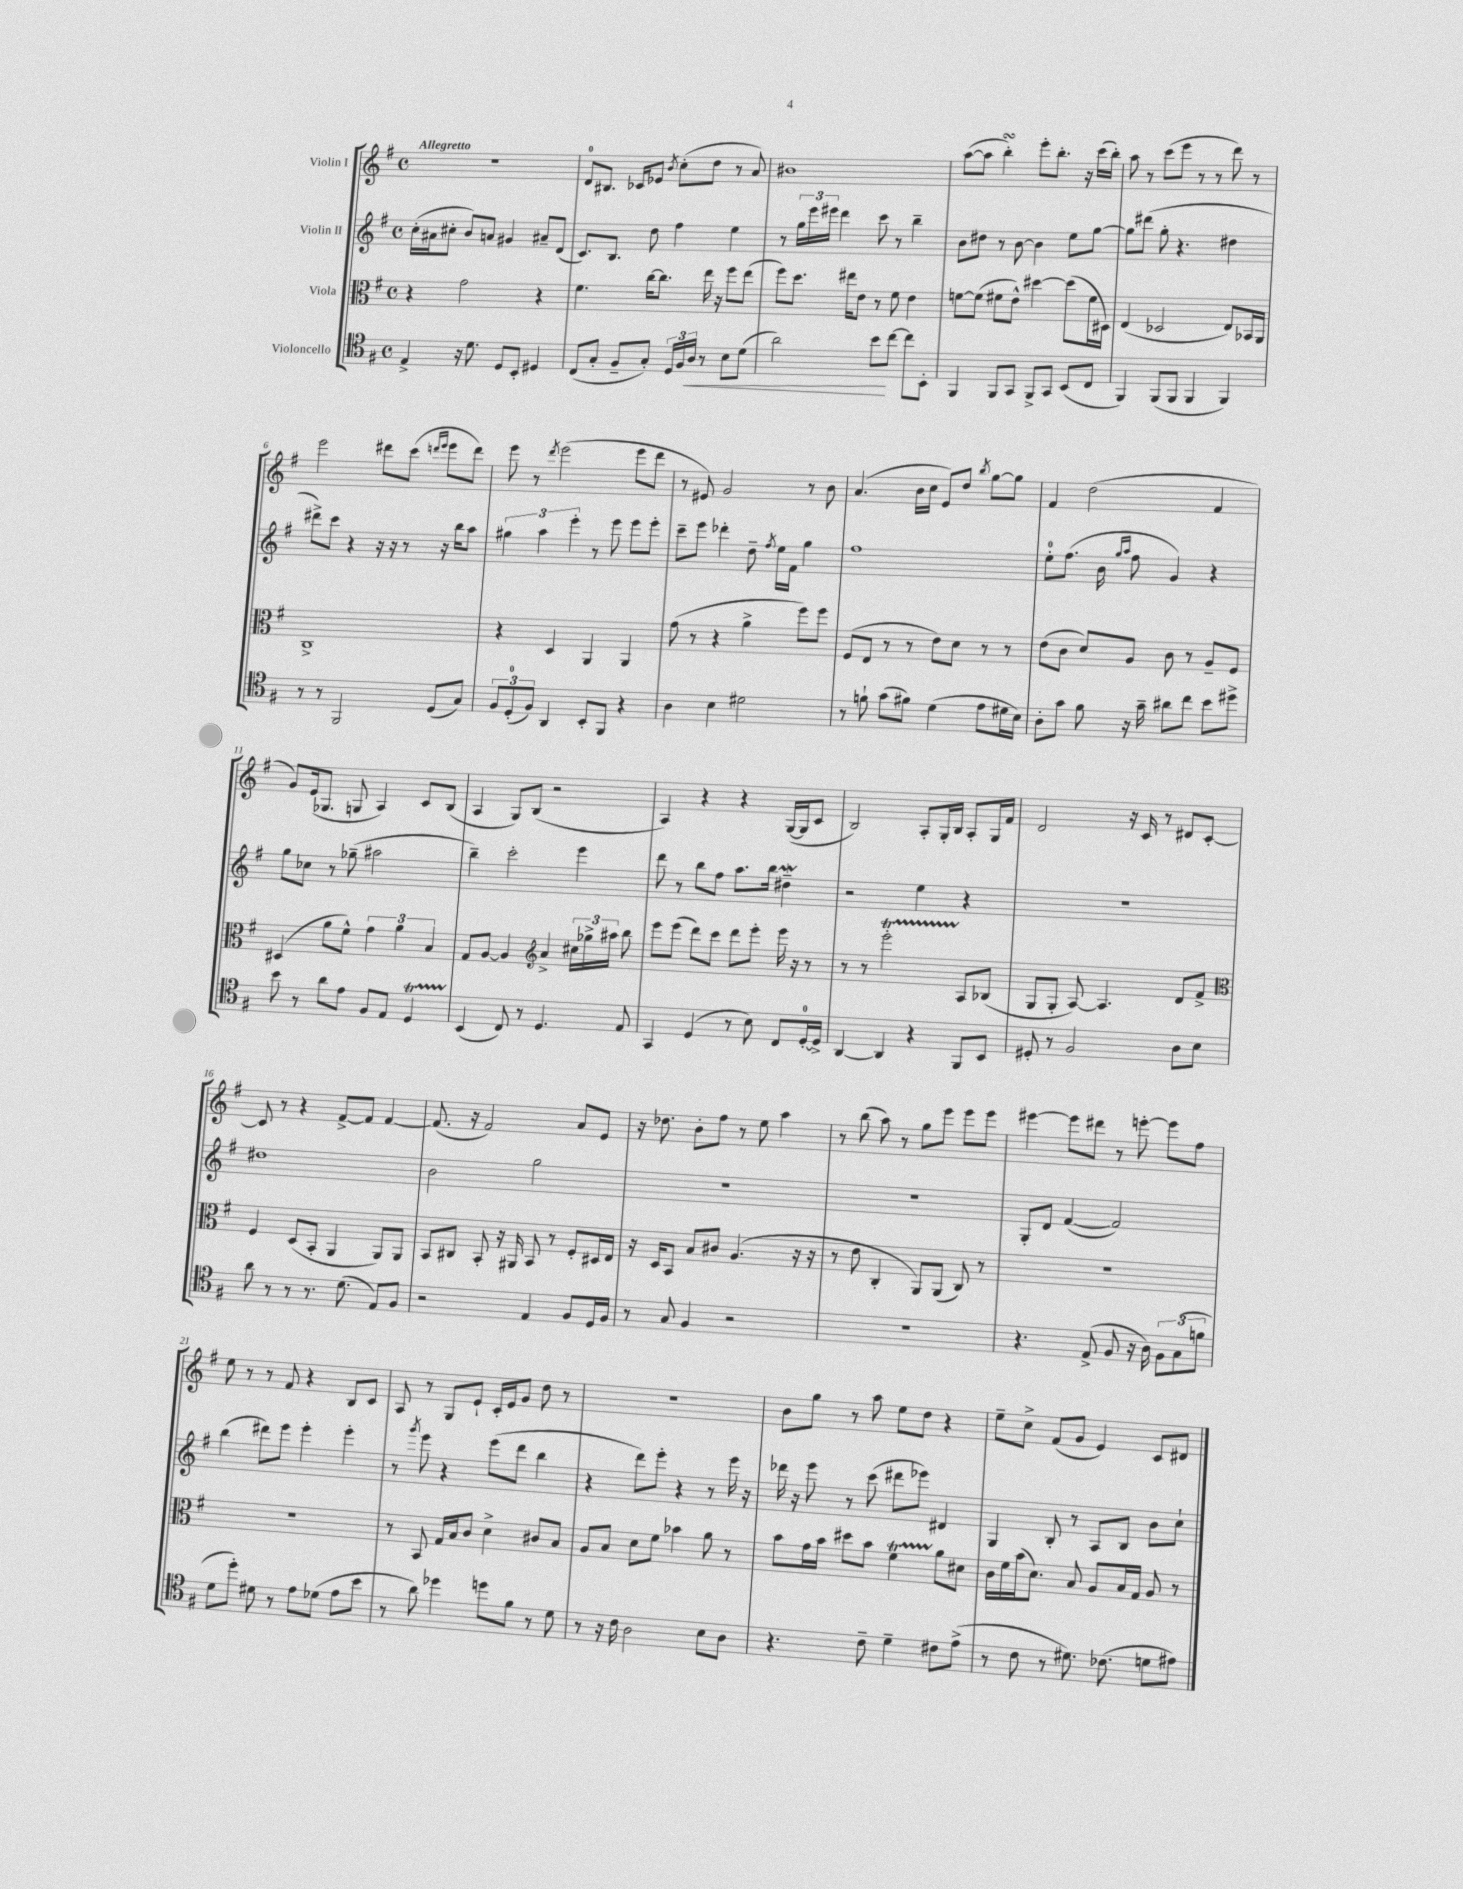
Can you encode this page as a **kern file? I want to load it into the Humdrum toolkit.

**kern	**kern	**kern	**kern
*staff4	*staff3	*staff2	*staff1
*clefC4	*clefC3	*clefG2	*clefG2
*k[f#]	*k[f#]	*k[f#]	*k[f#]
*M4/4	*M4/4	*M4/4	*M4/4
*met(c)	*met(c)	*met(c)	*met(c)
4E^/	4r	(16cc'\LL	1r
.	.	16a#\J	.
.	.	8cc#'\J	.
16r	2g\	8b/L)	.
8.d\	.	.	.
.	.	8a/J	.
8D/L	.	4g#/	.
8BB'/J	.	.	.
4D#/	4r	8a#~/L	.
.	.	(8d/J	.
=	=	=	=
(8C/L	4.f#\	8.c/L)	8d/L
8G'/J	.	.	8.B#/J
.	.	8.B/J	.
8F#~/L	.	.	.
.	.	.	16c-/LK
8G'/J)	[16cc\LK	8dd\	8e-/J
.	8.cc\]J	.	.
.	.	.	8qb/
24D/LL	.	4ff#\	(8cc'\L
24F#/	.	.	.
24A/JJ	.	.	.
8r	16ee\	.	8dd\J
.	16r	.	.
8B\L	8ff#\L	4ee\	8r
(8d\J	(8ee\J	.	8a/)
=	=	=	=
2a\)	8ff#\L)	8r	1b#
.	8.dd\J	24gg\LL	.
.	.	24eee\	.
.	.	24eee#\JJ	.
.	.	4ddd\	.
.	16ee#\LK	.	.
.	8e\J	.	.
8b\L	8r	8ccc\	.
[8cc\J	8f#\	8r	.
8cc\]L	4e\	4bb~\	.
8BB'\J	.	.	.
=	=	=	=
4FF#/	[8f\L	8b\L	([8aa\L
.	(8f\]J	8dd#\J	8aa\]J
8FF#/L	8f#\L	8r	4bb'\)
8GG/J	8e^^\J)	[8b\	.
8FF#^/L	[4dd#\	4b\]	8eee'\L
8GG/J	.	.	8.bb'\J
(8BB/L	(8dd#\]L	8ee\L	.
.	.	.	16r
8C/J	16f#\L	[8gg\J	(16ccc\LL
.	16D#\JJ)	.	16bb'\JJ)
=	=	=	=
4FF#/)	(4E/	8gg\]L	8aa\
.	.	(8ddd#\J	8r
(8FF#/L	2D-/	8gg'\	(8ccc\L
8FF#/J	.	4.r	8eee\J
4FF#/	.	.	8r
.	.	.	8r
4FF#/)	8E/L)	4dd#\	8ddd\)
.	16BB-/L	.	8r
.	16AA/JJ	.	.
=	=	=	=
8r	1C^	8ddd#^\L)	2eee\
8r	.	8ccc\J	.
2FF#/	.	4r	.
.	.	16r	8ddd#\L
.	.	16r	.
.	.	8r	(8ccc\J
.	.	.	16qqddd/LL
.	.	.	16qqeee/JJ
(8D/L	.	16r	8eee\L
.	.	16bb\LK	.
8G/J)	.	8aa\J	8ddd\J)
=	=	=	=
12F#/L	4r	6gg#\	8eee\
(12D'/	.	.	.
.	.	.	8r
12F#/J)	.	6aa\	.
.	.	.	8qddd/
4AA/	4D/	.	(2eee\
.	.	6eee'\	.
8BB'/L	4AA/	8r	.
8FF#/J	.	8eee\	.
4r	4AA/	8eee\L	8eee\L
.	.	8eee'\J	8ddd\J
=	=	=	=
4A\	(8g\	8ccc~\L	8r
.	8r	8eee\J	8e#/)
4B\	4r	4ddd-'\	2g/
2d#\	4a^\	8dd~\	.
.	.	8qff#/	.
.	.	16ee\LL	.
.	.	16f#\JJ	.
.	8ff#\L)	4gg\	8r
.	8ff#\J	.	8b\
=	=	=	=
8r	(8F#/L	1ff#	(4.a/
8f`\	8E/J	.	.
(8g\L	8r	.	.
8f#\J)	8r	.	16b\LL
.	.	.	16cc\JJ
(4d\	8e\L)	.	8e/L)
.	8d\J	.	8dd/J
.	.	.	8qbb/
8e\L	8r	.	[8gg\L
16d#\L	8r	.	8gg\]J
16B\JJ)	.	.	.
=	=	=	=
8A'\L	(8e\L	8ee'\L	4f#/
8g\J	8c\J	(8.ff#\J	.
8f#\	8d/L)	.	(2dd\
.	.	16b\	.
.	.	16qqgg/LL	.
.	.	16qqaa/JJ	.
16r	8A/J	8ff#\	.
16g~\	.	.	.
8a#\L	8c\	4g/)	.
8cc\J	8r	.	.
8b\L	8A~/L	4r	4f#/
8dd#^\J	8F#/J	.	.
=	=	=	=
8b\	(4D#/	8gg\L	8g/L)
8r	.	8cc-\J	(16e/k
.	.	.	8.G-/J
8a\L	8a\L	8r	.
8e\J	8f#^^\J)	(8gg-~\	8G/
8F#/L	6g\	2aa#\	4A/)
8E/J	.	.	.
.	6a\	.	.
4D/	.	.	8c/L
.	6B/	.	.
.	.	.	(8B/J
=	=	=	=
(4BB/	8G/L	4bb~\)	4A/
.	[8A/J	.	.
8C/)	4A/]	2ccc'\	8G/L)
8r	.	.	(8B/J
*	*clefG2	*	*
4.D/	4a^/	.	2r
.	24cc#\LL	4eee\	.
.	24gg-^\	.	.
.	24aa#\JJ	.	.
8E/	8bb\	.	.
=	=	=	=
4GG/	8eee\L	8ddd\	4A/)
.	(8eee\J	8r	.
(4D/	8ddd\L)	8bb\L	4r
.	8ccc\J	8ff#\J	.
8r	8ddd\L	8.aa\L	4r
8B\)	8eee'\J	.	.
.	.	16bb\Jk	.
8C/L	16eee\	4dd#~\	([16G/LL
.	16r	.	16G/]J
[16D'/L	8r	.	8c/J
16D^/]JJ	.	.	.
=	=	=	=
[4AA/	8r	2r	2B/)
.	8r	.	.
4AA/]	2eee'\	.	.
4r	.	4ee\	8A'/L
.	.	.	16G'/L
.	.	.	16B/JJ
8FF#/L	8A/L	4r	8A'/L
8BB/J	(8B-/J	.	16G/L
.	.	.	16f#/JJ
=	=	=	=
8D#'/	8G/L	1r	2d/
8r	8G'/J	.	.
2F#/	[8A/)	.	.
.	4.A/]	.	.
.	.	.	16r
.	.	.	16c/
.	.	.	8r
8A\L	8d/L	.	8d#/L
8B\J	8f#^/J	.	[8c'/J
=	=	=	=
*	*clefC3	*	*
8a\	4F#/	1dd#	8c/]
8r	.	.	8r
8r	(8D/L	.	4r
8.r	8BB'/J	.	.
.	4AA/	.	[8f#^/L
(8.d\	.	.	.
.	.	.	8f#/]J
8E/L)	8AA/L)	.	[4f#/
8F#/J	8AA/J	.	.
=	=	=	=
2r	8BB/L	2b\	(8.f#/]
.	8C#/J	.	.
.	.	.	16r
.	8BB'/	.	2f#/)
.	16r	.	.
.	16AA#/	.	.
4E/	8BB/	2gg\	.
.	8r	.	.
8F#/L	8F#'/L	.	8a/L
16D/L	16D#/L	.	8e/J
16F#/JJ	16E/JJ	.	.
=	=	=	=
8r	16r	1r	16r
.	16D/LK	.	8.dd-\
8G/	8BB/J	.	.
4F#/	8B/L	.	8b'\L
.	8c#/J	.	8ff#\J
2r	(4.A/	.	8r
.	.	.	8ee\
.	.	.	4aa\
.	16r	.	.
.	16r	.	.
=	=	=	=
1r	8r	1r	8r
.	8e\	.	(8bb\
.	4C'/	.	8aa\)
.	.	.	8r
.	8AA/L)	.	8gg\L
.	(8AA/J	.	8eee\J
.	8C/)	.	8eee\L
.	8r	.	8eee\J
=	=	=	=
4.r	1r	8G'/L	[4eee#\
.	.	8d/J	.
.	.	([4f#/	8eee#\]L
(8E^/	.	.	8ddd#\J
8F#/	.	2f#/])	8r
16r	.	.	[8eee'\
16A\)	.	.	.
12F#\L	.	.	8eee\]L
(12G\	.	.	.
.	.	.	8ff#\J
12f\J	.	.	.
=	=	=	=
8d\L	1r	(4bb\	8ee\
8dd'\J)	.	.	8r
8d#\	.	8ddd#\L)	8r
8r	.	8eee\J	8f#/
8e\L	.	4eee'\	4r
(8d-\J	.	.	.
8e\L	.	4eee'\	8B/L
8b\J	.	.	8c/J
=	=	=	=
8r	8r	8r	8A/
.	.	8qggg/	.
8a\)	8BB/	8eee\	8r
4dd-\	16G/LL	4r	8G/L
.	16B/J	.	.
.	8c/J	.	8e`/J
8dd\L	4d^\	(8eee\L	16c'/LL
.	.	.	16e/J
8f#\J	.	8ddd\J	8g/J
8r	8c#/L	4bb\	8dd\
8d\	8B/J	.	8r
=	=	=	=
8r	8A/L	4r	1r
16r	8B/J	.	.
16c\	.	.	.
2A\	8d\L	8ddd\L)	.
.	8f#\J	8eee'\J	.
.	4b-\	4r	.
8B\L	8a\	8r	.
8A\J	8r	16eee\	.
.	.	16r	.
=	=	=	=
4.r	8b\L	16ddd-\	8b\L
.	.	16r	.
.	16g\L	8eee\	8gg\J
.	16b\JJ	.	.
.	8dd#\L	8r	8r
8c~\	8b\J	(8ccc\	8aa\
4d~\	4f#\	8ddd#\L	8ee\L
.	.	8eee-\J)	8dd\J
8c#\L	8a\L	4d#/	4r
(8e^\J	8d#\J	.	.
=	=	=	=
8r	16c\LL	4G/	8ee~\L
.	16f#\	.	.
8c\	(16b\J	.	8cc^\J
.	8.d\J)	.	.
8r	.	8B'/	(8f#/L
8.d#\)	8B/	8r	8g/J
.	8A/L	8A/L	4e/)
(8.c-\	.	.	.
.	16B/L	8B/J	.
.	16G/JJ	.	.
8d\L	8A/	8b\L	8c/L
8e#\J)	8r	8cc`\J	8d#/J
==	==	==	==
*-	*-	*-	*-
